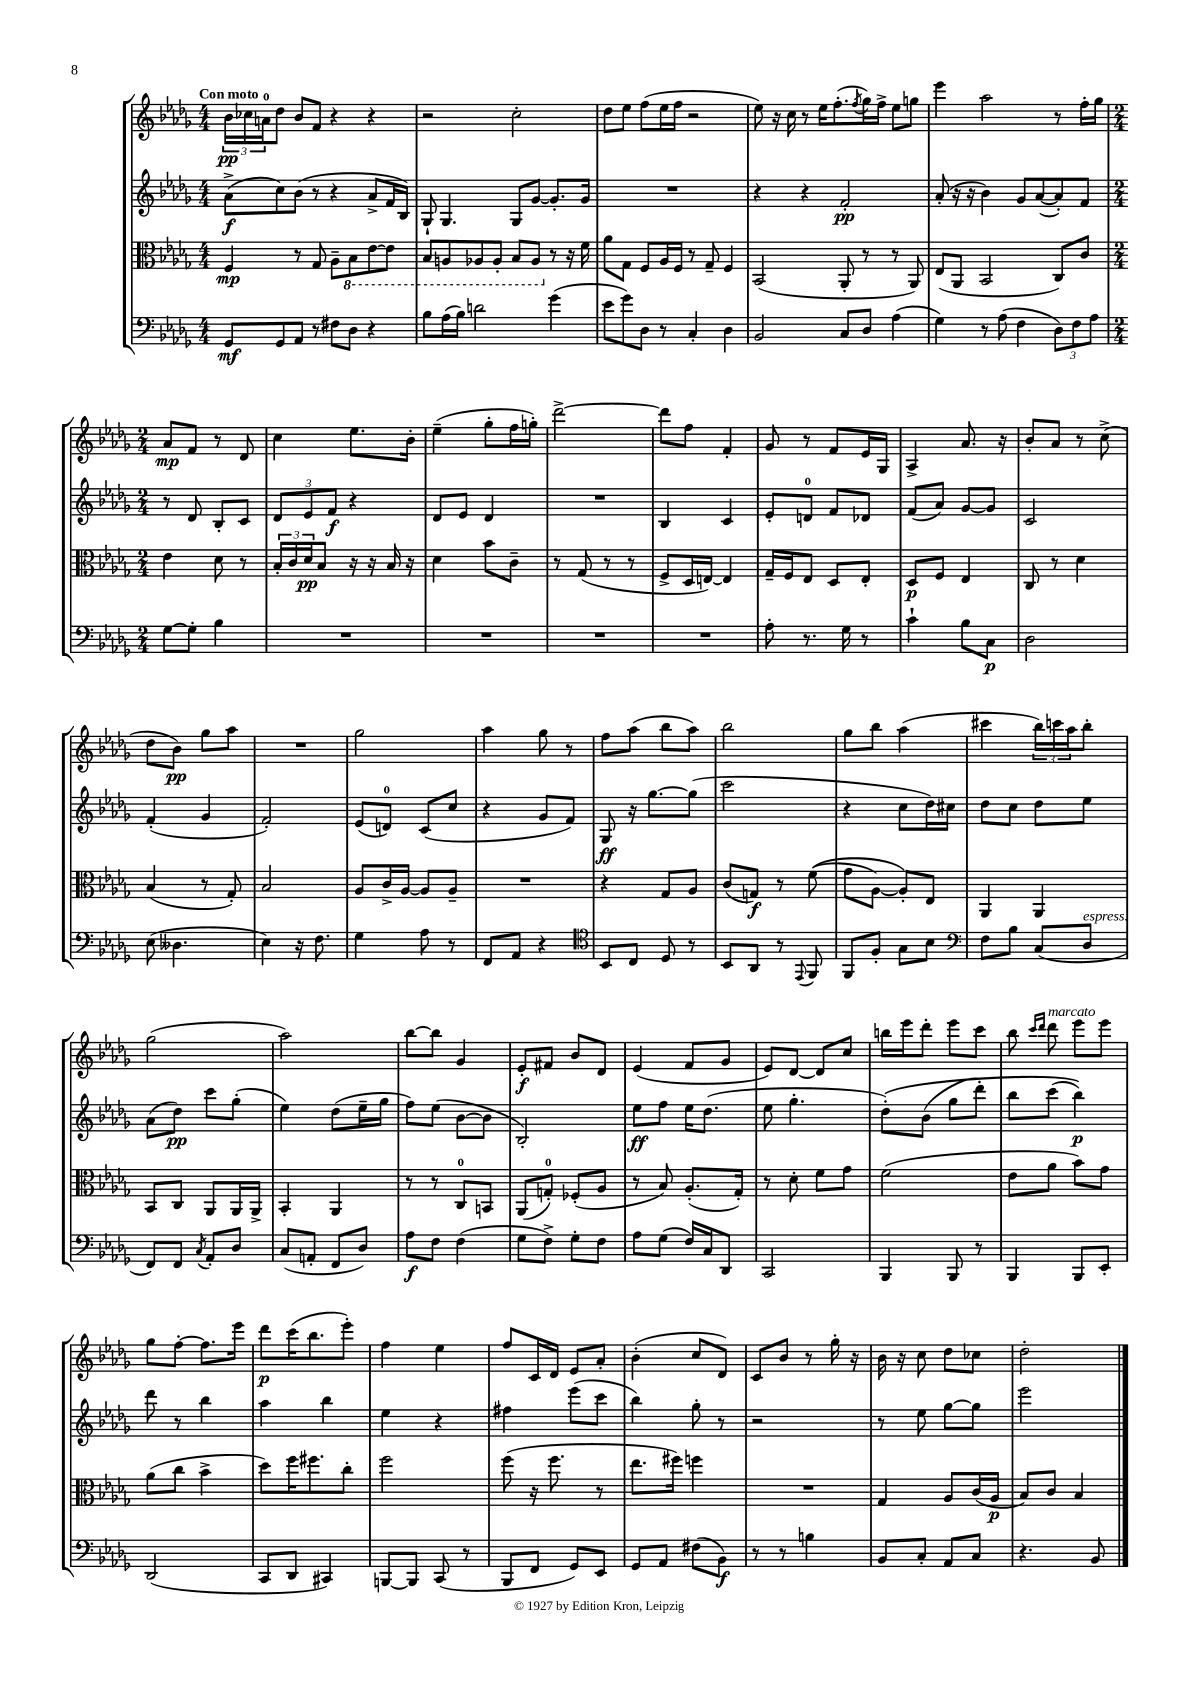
<<
\new StaffGroup <<
\new Staff = "s0" {
    \clef treble \key des \major \numericTimeSignature \time 4/4 \tempo "Con moto"
    \tuplet 3/2 { bes'16\pp ces''16 a'16-0 } des''8 bes'8 f'8 r4 r4 |
    r2 c''2-. |
    des''8 ees''8 f''8( ees''16 f''16 r2 |
    ees''8) r16 c''16 r8 ees''16 f''8.-.( \acciaccatura { f''8 } ges''16) f''16-> ees''8 g''8 |
    ees'''4 aes''2 r8 f''16-. ges''16 |
    \numericTimeSignature \time 2/4 aes'8\mp f'8 r8 des'8 |
    c''4 ees''8. bes'16-. |
    ees''4--( ges''8-. f''16 g''16-.) |
    des'''2~-> |
    des'''8 f''8 f'4-. |
    ges'8 r8 f'8 ees'16 ges16 |
    aes4-> aes'8. r16 |
    bes'8-. aes'8 r8 c''8->( |
    des''8 bes'8\pp) ges''8 aes''8 |
    R2 |
    ges''2 |
    aes''4 ges''8 r8 |
    f''8 aes''8( bes''8 aes''8) |
    bes''2 |
    ges''8 bes''8 aes''4( |
    cis'''4 \tuplet 3/2 { bes''16) c'''16 aes''16 } bes''8-. |
    ges''2( |
    aes''2) |
    bes''8~ bes''8 ges'4 |
    ees'8-.\f fis'8 bes'8 des'8 |
    ees'4( f'8 ges'8 |
    ees'8) des'8~ des'8 c''8 |
    b''16 ees'''16 des'''8-. ees'''8 c'''8 |
    bes''8 \grace { c'''16 des'''16 } des'''8^\markup { \italic "marcato" } ees'''8 ees'''8 |
    ges''8 f''8~-. f''8. ees'''16 |
    des'''8\p c'''16( bes''8. ees'''8-.) |
    f''4 ees''4 |
    f''8 c'16 des'16 ees'8 aes'8-. |
    bes'4-.( c''8 des'8) |
    c'8 bes'8 r8 ges''16-. r16 |
    bes'16 r16 c''8 des''8 ces''8 |
    des''2-. \bar "|." |
}
\new Staff = "s1" {
    \clef treble \key des \major \numericTimeSignature \time 4/4
    aes'8->\f( c''8) bes'8( r8 r4 aes'8-> f'16 bes16) |
    ges8-! ges4. ges8 ges'8~ ges'8.-. ges'16 |
    R1 |
    r4 r4 f'2-.\pp |
    aes'8-.( r16 r16 bes'4) ges'8 aes'8~( aes'8-.) f'8 |
    \numericTimeSignature \time 2/4 r8 des'8 bes8-. c'8 |
    \tuplet 3/2 { des'8 ees'8 f'8\f } r4 |
    des'8 ees'8 des'4 |
    R2 |
    bes4 c'4 |
    ees'8-. d'8-0 f'8 des'8 |
    f'8( aes'8) ges'8~ ges'8 |
    c'2 |
    f'4-.( ges'4 |
    f'2-.) |
    ees'8( d'8-0) c'8( c''8 |
    r4 ges'8 f'8) |
    ges8\ff r16 ges''8.~ ges''8( |
    c'''2 |
    r4 c''8 des''16) cis''16 |
    des''8 c''8 des''8 ees''8 |
    aes'8( des''8\pp) c'''8 ges''8-.( |
    ees''4) des''8( ees''16-- ges''16 |
    f''8) ees''8( bes'8~ bes'8 |
    bes2-.) |
    ees''8\ff f''8 ees''16 des''8.( |
    ees''8 ges''4.-. |
    des''8-.)\( bes'8( ges''8 des'''8-.) |
    bes''8 c'''8( bes''4\p)\) |
    des'''8 r8 bes''4 |
    aes''4 bes''4 |
    ees''4 r4 |
    fis''4 ees'''8( c'''8 |
    bes''4) ges''8-. r8 |
    r2 |
    r8 ees''8 ges''8~ ges''8 |
    ees'''2 \bar "|." |
}
\new Staff = "s2" {
    \clef alto \key des \major \numericTimeSignature \time 4/4
    f4\mp r8 ges8 aes8-- \ottava #-1 bes,8 ees8~ ees8 |
    bes,8 a,8 aes,8 aes,8-. bes,8 aes,8 \ottava #0 r8 r16 f'16 |
    aes'8 ges8 f8 aes16 f16 r8 ges8-- f4 |
    bes,2( aes,8-. r8 r8 aes,8) |
    ees8( aes,8 bes,2 c8) c'8 |
    \numericTimeSignature \time 2/4 ees'4 des'8 r8 |
    \tuplet 3/2 { bes16-. c'16 des'16\pp } bes8 r16 r16 bes16 r16 |
    des'4 bes'8 c'8-- |
    r8 ges8( r8 r8 |
    f8-> des16 e16~) e4 |
    ges16-- f16 ees8 des8 ees8-. |
    des8\p f8 ees4 |
    c8 r8 des'4 |
    bes4( r8 ges8-.) |
    bes2 |
    aes8 c'16-> aes16~ aes8 aes8-- |
    R2 |
    r4 ges8 aes8 |
    c'8( g8\f) r8 f'8(\( |
    ges'8 aes8~) aes8-.\) ees8 |
    aes,4 aes,4 |
    bes,8 c8 aes,8 aes,16 aes,16-> |
    bes,4-. aes,4 |
    r8 r8 c8-0 b,8 |
    aes,8( g8-0-.) fes8-.( aes8 |
    r8 bes8) aes8.-.( ges16-.) |
    r8 des'8-. f'8 ges'8 |
    f'2( |
    ees'8 aes'8 bes'8) ges'8 |
    aes'8( c''8 bes'4-> |
    des''8) f''16 fis''8. c''8-. |
    f''2 |
    f''8( r16 f''8. r8 |
    ees''8. fis''16) f''4 |
    R2 |
    ges4 aes8 c'16( aes16\p |
    bes8) c'8 bes4 \bar "|." |
}
\new Staff = "s3" {
    \clef bass \key des \major \numericTimeSignature \time 4/4
    ges,8\mf ges,8 aes,8 r8 fis8 des8 r4 |
    bes8 aes16( bes16) d'2 ges'4( |
    ees'8 ges'8) des8 r8 c4-. des4 |
    bes,2 c8 des8 aes4( |
    ges4) r8 aes8( f4 \tuplet 3/2 { des8) f8 aes8 } |
    \numericTimeSignature \time 2/4 ges8~ ges8-. bes4 |
    R2 |
    R2 |
    R2 |
    R2 |
    aes8-. r8. ges16 r8 |
    c'4-! bes8 c8\p |
    des2 |
    ees8( deses4. |
    ees4) r16 f8. |
    ges4 aes8 r8 |
    f,8 aes,8 r4 |
    \clef tenor bes,8 c8 des8 r8 |
    bes,8 aes,8 r8 \appoggiatura { ees,8 } f,8 |
    f,8 f8-. ges8 bes8 |
    \clef bass f8 bes8 c8( des8^\markup { \italic "espress." } |
    f,8) f,8 \acciaccatura { c8 } aes,8-. des8 |
    c8( a,8-. f,8 des8) |
    aes8\f f8 f4( |
    ges8 f8->) ges8-. f8 |
    aes8 ges8( f16) c16 des,8 |
    c,2 |
    bes,,4 bes,,8 r8 |
    bes,,4 bes,,8 ees,8-. |
    des,2( |
    c,8 des,8 cis,4) |
    b,,8~ b,,8 c,8( r8 |
    bes,,8 f,8 ges,8) ees,8 |
    ges,8 aes,8 fis8( bes,8\f) |
    r8 r8 b4 |
    bes,8 c8-. aes,8 c8 |
    r4. bes,8 \bar "|." |
}
>>
>>
\layout { \context { \Score \remove "Bar_number_engraver" } }
